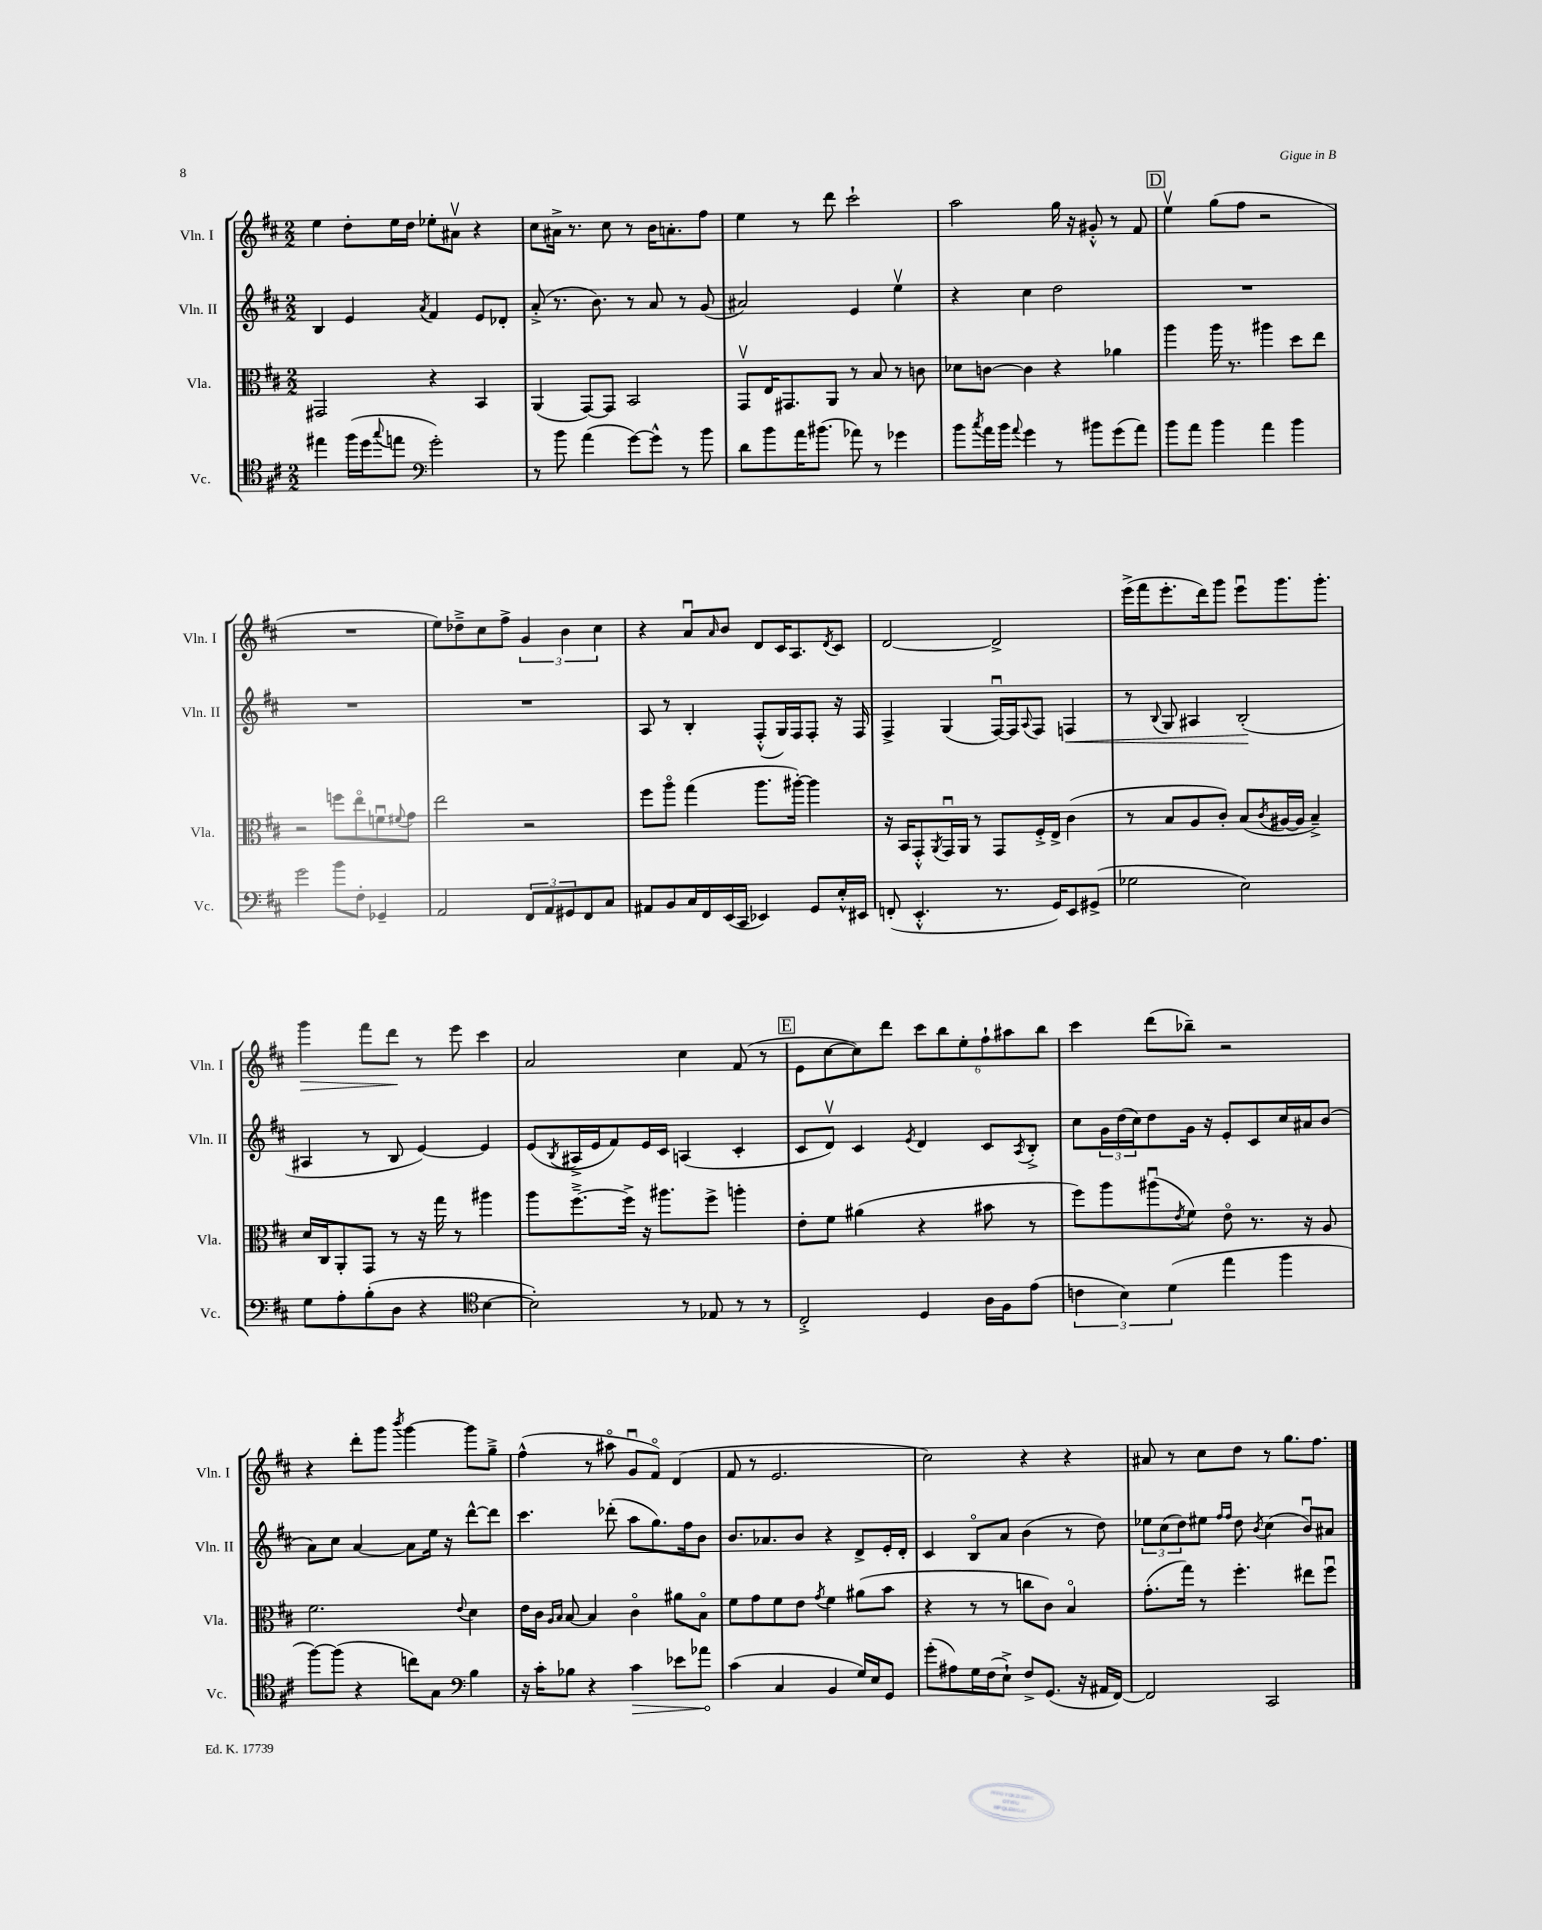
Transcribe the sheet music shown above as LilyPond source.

<<
\new StaffGroup <<
\new Staff = "s0" \with { instrumentName = "Vln. I" shortInstrumentName = "Vln. I" } {
    \clef treble \key d \major \numericTimeSignature \time 2/2
    e''4 d''8-. e''16 d''16 ees''8-. ais'8\upbow r4 |
    cis''8 ais'16-> r8. cis''8 r8 b'16 a'8.-. fis''8 |
    e''4 r8 d'''8 cis'''2-! |
    a''2 g''16 r16 gis'8-.-^ r8 fis'8 |
    \mark \markup { \box "D" } e''4\upbow g''8( fis''8 r2 |
    R1 |
    e''8) des''8---> cis''8 fis''8-> \tuplet 3/2 { g'4 b'4 cis''4 } |
    r4 a'8\downbow \grace { a'16 } b'8 d'8 cis'16 a8. \acciaccatura { d'8 } cis'8 |
    d'2~ d'2-> |
    e'''16->( fis'''16 e'''8.-. d'''16) g'''8 e'''8\downbow g'''8. g'''8.-. |
    g'''4\> fis'''8 d'''8\! r8 e'''8 cis'''4 |
    a'2 cis''4 fis'8( r8 |
    \mark \markup { \box "E" } e'8 cis''8~ cis''8) d'''8 \tuplet 6/4 { cis'''8 b''8 e''8-. fis''8-! ais''8 b''8 } |
    cis'''4 d'''8( bes''8--) r2 |
    r4 d'''8-. g'''8 \acciaccatura { b'''8 } g'''4~ g'''8 g''8---> |
    fis''4-^( r8 ais''8\flageolet g'8\downbow fis'8\flageolet) d'4( |
    fis'8 r8 e'2. |
    cis''2) r4 r4 |
    ais'8 r8 cis''8 d''8 r8 g''8. fis''8. \bar "|." |
}
\new Staff = "s1" \with { instrumentName = "Vln. II" shortInstrumentName = "Vln. II" } {
    \clef treble \key d \major \numericTimeSignature \time 2/2
    b4 e'4 \acciaccatura { a'8 } fis'4 e'8 des'8-. |
    a'8-.->( r8. b'8.) r8 a'8 r8 g'8( |
    ais'2) e'4 e''4\upbow |
    r4 cis''4 d''2 |
    \mark \markup { \box "D" } R1 |
    R1 |
    R1 |
    a8 r8 b4-. fis8-.-^( g16) fis16 fis8-. r16 fis16 |
    fis4-> g4( fis16~\downbow) fis16 \appoggiatura { a8 } fis8 f4\< |
    r8 \appoggiatura { b8 } g8 ais4 b2-.\!( |
    ais4 r8 b8 e'4~) e'4 |
    e'8( \acciaccatura { b8 } ais16-> e'16 fis'8) e'16 cis'16 a4( cis'4-. |
    \mark \markup { \box "E" } cis'8 d'8\upbow) cis'4 \acciaccatura { e'8 } d'4 cis'8 \acciaccatura { a8 } b8-.-> |
    cis''8 \tuplet 3/2 { g'16 d''16( cis''16) } d''8 g'16 r16 e'8-. cis'8 cis''16 ais'16 b'8( |
    a'8) cis''8 a'4~ a'8 e''16 r16 d'''8~-^ d'''8 |
    cis'''4. des'''8-.( a''8 g''8.) fis''16 b'8 |
    b'8. aes'8. b'8 r4 d'8-> e'16-. d'16-. |
    cis'4 b8\flageolet a'8 b'4( r8 d''8) |
    \tuplet 3/2 { ees''8 cis''8( d''8) } eis''8 \grace { fis''16 fis''16 } d''8 \acciaccatura { b'8 } cis''4( b'8\downbow) ais'8 \bar "|." |
}
\new Staff = "s2" \with { instrumentName = "Vla." shortInstrumentName = "Vla." } {
    \clef alto \key d \major \numericTimeSignature \time 2/2
    gis,2 r4 b,4 |
    a,4( g,8~) g,8 b,2 |
    g,8\upbow e16 gis,8. a,8 r8 b8 r8 c'8 |
    des'8 c'8~ c'4 r4 aes'4 |
    \mark \markup { \box "D" } a''4 a''16 r8. ais''4 d''8 e''8 |
    r2 f''8 e''8\flageolet f'8\downbow \appoggiatura { fis'8 } g'8 |
    e''2 r2 |
    fis''8 a''8\flageolet g''4( a''8. ais''16~-.) ais''4 |
    r16 b,16 g,8-.-^ \acciaccatura { a,8 } g,16\downbow a,16 r8 g,8 fis16-.-> e16-> cis'4( |
    r8 b8 a8 cis'8-.) b8( \acciaccatura { cis'8 } ais16~ ais16 b4--->) |
    d'16 cis16 a,8-. g,8 r8 r16 g''16 r8 ais''4 |
    a''8 fis''8.~---> fis''16-> r16 ais''8. fis''8-> a''4-. |
    \mark \markup { \box "E" } e'8-. fis'8 ais'4( r4 bis'8 r8 |
    fis''8) a''8 ais''8\downbow( \acciaccatura { e'8 } fis'8) e'8\flageolet r8. r16 a8 |
    fis'2. \appoggiatura { e'8 } d'4 |
    e'16 cis'16 \grace { a16 b16 } b8~ b4 cis'4\flageolet ais'8 b8\flageolet |
    fis'8 g'8 fis'8 e'8 \acciaccatura { g'8 } fis'4 ais'8( b'8 |
    r4 r8 r8 c''8 cis'8) b4\flageolet |
    g'8.-.( g''16) r8 fis''4.-. eis''8 fis''8\downbow \bar "|." |
}
\new Staff = "s3" \with { instrumentName = "Vc." shortInstrumentName = "Vc." } {
    \clef tenor \key d \major \numericTimeSignature \time 2/2
    eis''4 fis''16( d''16 \appoggiatura { g''8 } e''8 \clef bass g'2-.) |
    r8 b'8 a'4( g'8~) g'8-^ r8 b'8 |
    d'8 b'8 a'16 bis'8.( aes'8) r8 ges'4 |
    b'8 \acciaccatura { cis''8 } a'16 b'16 \appoggiatura { a'8 } g'4 r8 bis'8 g'8( a'8) |
    \mark \markup { \box "D" } b'8 a'8 b'4 a'4 b'4 |
    g'2 b'8 fis8-. ges,4-- |
    a,2 \tuplet 3/2 { fis,8 a,8 gis,8 } fis,8 cis8 |
    ais,8 b,8 cis16 fis,16 e,16( cis,16 ees,4) g,8 e16-.-^ eis,16 |
    f,8-.( e,4.-.-^ r8. g,16) e,8 gis,8->( |
    ges2 e2) |
    g8 a8-. b8-.( d8 r4 \clef tenor b4~ |
    b2-.) r8 ees8 r8 r8 |
    \mark \markup { \box "E" } cis2-.-> d4 a16 fis16 e'8( |
    \tuplet 3/2 { c'4 b4) d'4( } e''4 fis''4 |
    fis''8~) fis''8( r4 c''8) g8 \clef bass b4 |
    r16 cis'16-. bes8 r4 \once \override Hairpin.circled-tip = ##t cis'4\> ees'8 aes'8\! |
    cis'4( cis4 b,4 g16) e16 g,8 |
    g'8-.( ais8) g16 fis16( e8-!->) fis8-> g,8.( r16 ais,16 fis,16~) |
    fis,2 cis,2 \bar "|." |
}
>>
>>
\layout { \context { \Score \remove "Bar_number_engraver" } }
